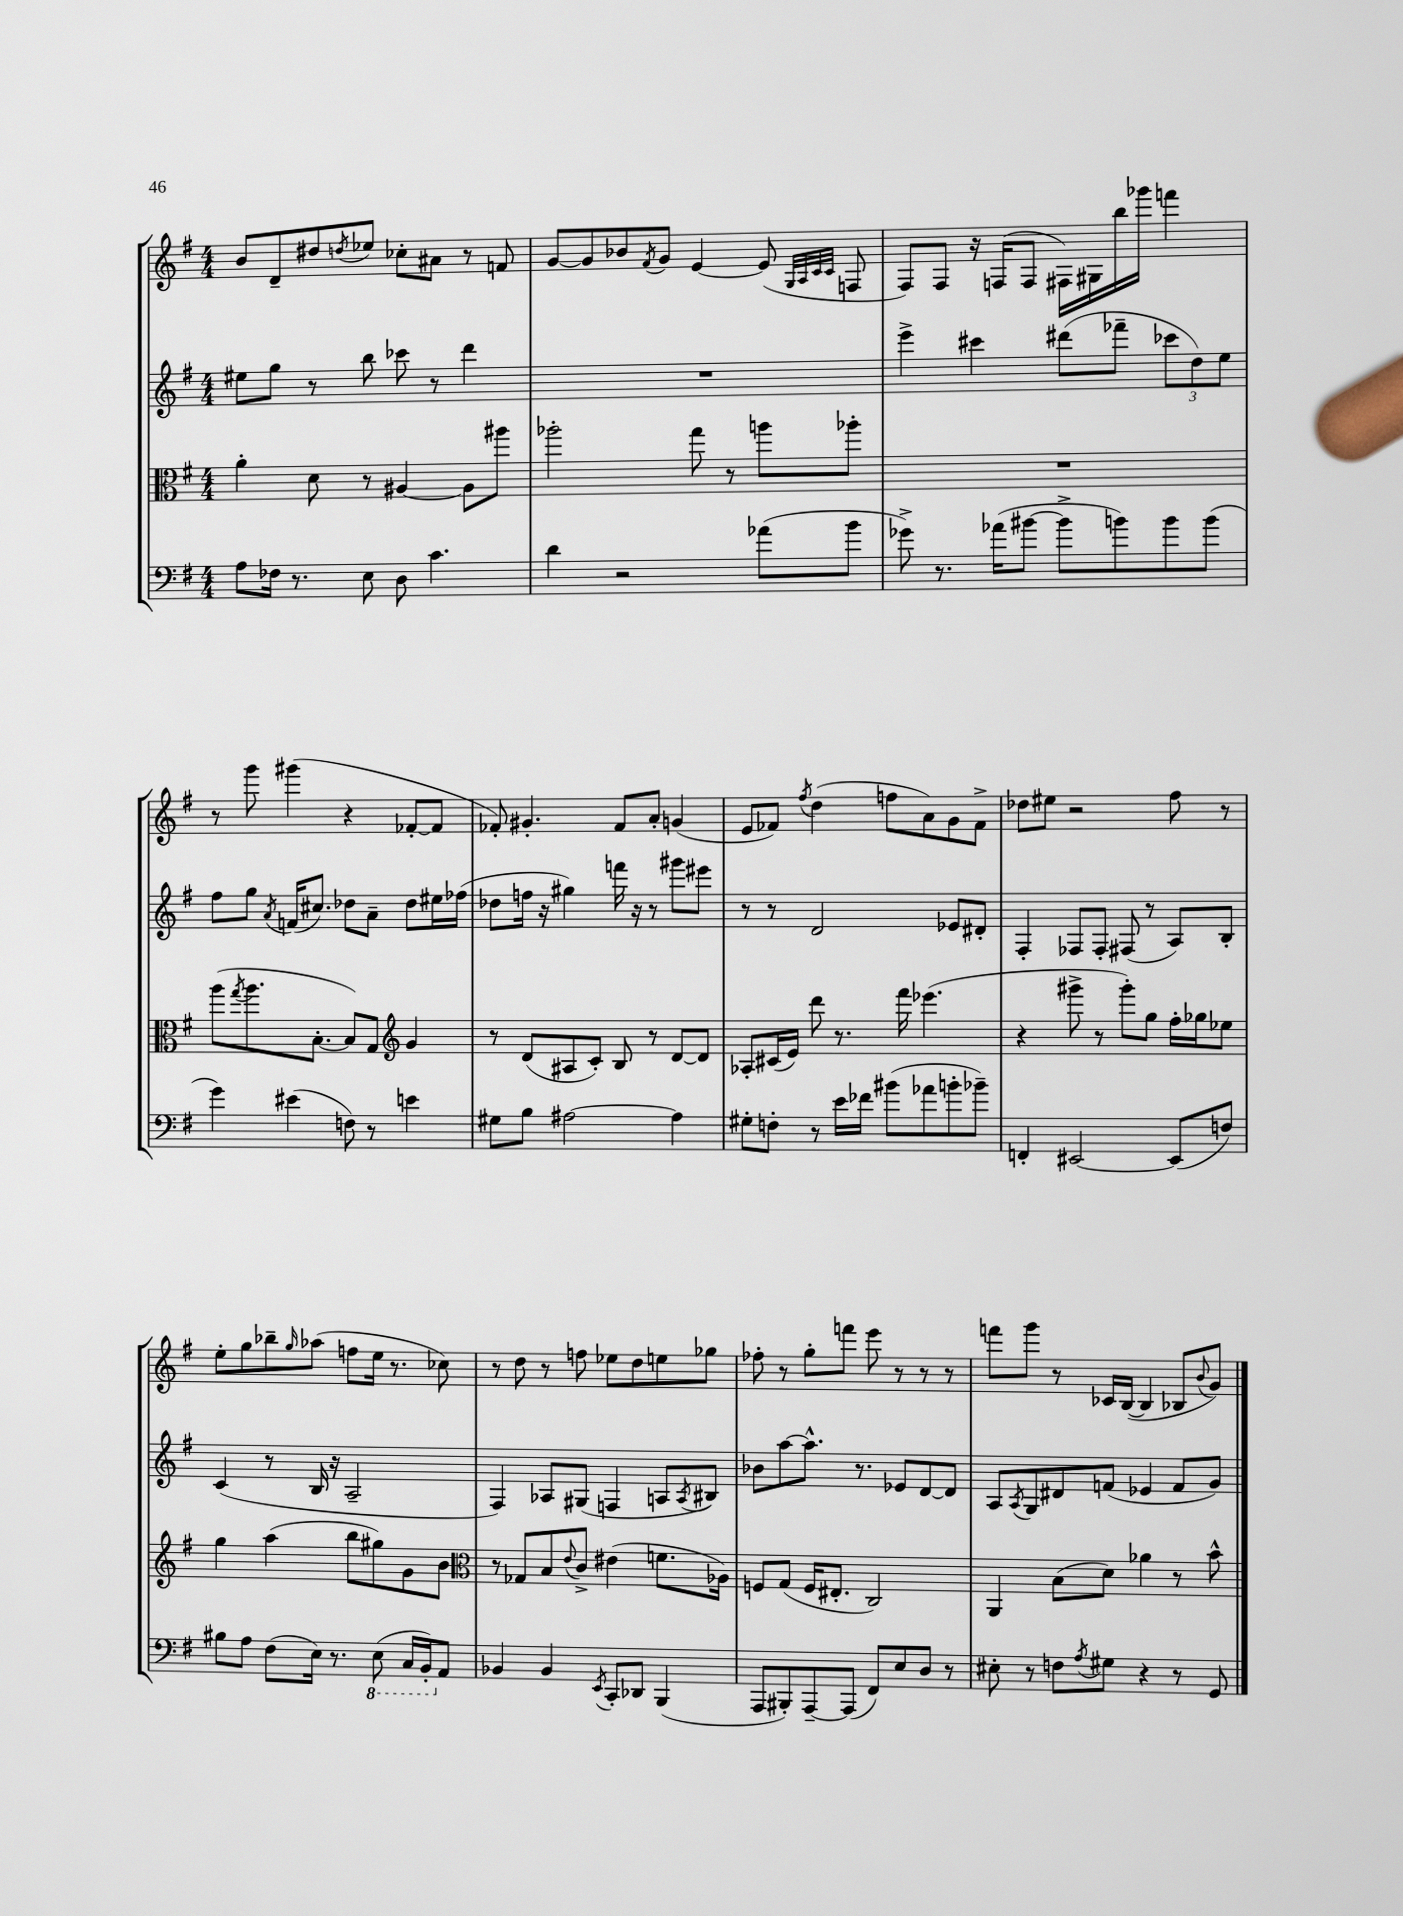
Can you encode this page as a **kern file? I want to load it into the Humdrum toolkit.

**kern	**kern	**kern	**kern
*part4	*part3	*part2	*part1
*staff4	*staff3	*staff2	*staff1
*clefF4	*clefC3	*clefG2	*clefG2
*k[f#]	*k[f#]	*k[f#]	*k[f#]
*M4/4	*M4/4	*M4/4	*M4/4
=130	=130	=130	=130
8A\L	4a'\	8ee#X\L	8b/L
16F-X\Jk	.	8gg\J	8d~/
8.r	.	.	.
.	8d\	8r	8dd#X/
.	.	.	8qddn/
8E\	8r	8bb\	8ee-X/J
8D\	[4A#X/	8ccc-X\	8cc-X'\L
4.c\	.	8r	8a#X\J
.	8A#\L]	4ddd\	8r
.	8aa#X\J	.	8fn/
=131	=131	=131	=131
4d\	2aa-X'\	1r	[8g/L
.	.	.	8g/]
2r	.	.	8b-X/
.	.	.	8qf#/
.	.	.	8g/J
.	8gg\	.	[4e/
.	8r	.	.
(8a-X\L	8aan\L	.	(8e/]
.	.	.	32qqG/LLL
.	.	.	32qqA/
.	.	.	32qqc/
.	.	.	32qqc/JJJ
8b\J	8aa-X'\J	.	8Fn/
=132	=132	=132	=132
8g-X^\)	1r	4eee^\	8F#/L)
8.r	.	.	8F#/J
.	.	4ccc#X\	16r
(16a-X\KL	.	.	(16Fn/KL
[8b#X\J	.	.	8F/J
8b#^\L]	.	(8ddd#X\L	16F#X\LL)
.	.	.	16G#X\
8bn\)	.	8fff-X~\J	16bb\
.	.	.	16ggg-X\JJ
8b\	.	12ccc-X\L	4fffn\
.	.	12dd\)	.
(8b\J	.	.	.
.	.	12ee\J	.
!!LO:LB:g=z
=133	=133	=133	=133
4g\)	(8aa\L	8ff#\L	8r
.	8qgg/	.	.
.	8.aa\	8gg\J	8ggg\
.	.	8qa/	.
(4e#X\	.	(16fn/KL	(4ggg#X\
.	[8.B'\J	8.cc#X/J)	.
8Fn\)	8B/L])	8dd-X\L	4r
8r	8G/J	8a~\J	.
*	*clefG2	*	*
4en\	4g/	8dd-\L	[8f-X'/L
.	.	16ee#X\L	8f-/J]
.	.	(16ff-X\JJ	.
=134	=134	=134	=134
8G#X\L	8r	8dd-X\L	8f-X'/)
8B\J	(8d/L	16ffn\Jk	4.g#X'/
.	.	16r	.
[2A#X\	8A#X/	4gg#X\)	.
.	8c'/J)	.	.
.	8B/	16fffn\	8f-/L
.	.	16r	.
.	8r	8r	8a'/J
4A#\]	[8d/L	8ggg#X\L	(4gn/
.	8d/J]	8eee#X\J	.
=135	=135	=135	=135
8G#X'\L	8A-X'/L	8r	8e/L
8Fn'\J	(16c#X/L	8r	8f-X/J)
.	16e/JJ)	.	.
.	.	.	8qff#/
8r	8ddd\	2d/	(4dd\
16e\LL	8.r	.	.
16f-X\JJ	.	.	.
(8b#X\L	.	.	8ffn\L
.	16fff#\	.	.
8a-X\	(4.eee-X\	.	8a\)
8bn'\	.	8e-X/L	8g\
8b-X~\J)	.	8d#X'/J	8f-^\J
=136	=136	=136	=136
4FFn'/	4r	4F#'/	8dd-X\L
.	.	.	8ee#X\J
[2EE#X/	8ggg#X^\	8F-X/L	2r
.	8r	8F-'/J	.
.	8ggg#'\L)	(8F#X/	.
.	8gg\J	8r	.
(8EE#/L]	16ff#'\LL	8A/L)	8ff#\
.	16gg-X\J	.	.
8Fn/J)	8ee-X\J	8B'/J	8r
!!LO:LB:g=z
=137	=137	=137	=137
8B#X\L	4gg\	(4c/	8ee'\L
8A\J	.	.	8gg\
(8F#\L	(4aa\	8r	8bb-X~\
.	.	.	16qqgg/
16E\Jk)	.	16B/	(8aa-X\J
8.r	.	16r	.
.	8bb\L	2A~/	8ffn\L
*8ba	*	*	*
(8EE\	8gg#X\)	.	16ee\Jk
.	.	.	8.r
16CC/LL	8g\	.	.
16BBB'/J)	.	.	.
*X8ba	*	*	*
8AA/J	8b\J	.	8cc-X\)
=138	=138	=138	=138
*	*clefC3	*	*
4BB-X/	8r	4F#/)	8r
.	8G-X/L	.	8dd\
4BB-/	8B/	8A-X/L	8r
.	8qqe/	.	.
.	8c^/J	(8G#X/J	8ffn\
8qEE/	.	.	.
8CC'/L	(4e#X\	4Fn/	8ee-X\L
8DD-X/J	.	.	8dd\
(4BBB/	8.fn\L	8An/L	8een\
.	.	8qA/	.
.	.	8B#X/J)	8gg-X\J
.	16A-X\Jk)	.	.
=139	=139	=139	=139
8AAA/L	8Fn/L	8b-X\L	8ff-X'\
8BBB#X'/)	(8G/J	[8aa\	8r
[8AAA~/	16F/KL	8.aa^^\J]	8gg'\L
.	8.E#X'/J	.	.
(8AAA/J]	.	.	8fffn\J
.	.	8.r	.
8FF#/L)	2C/)	.	8eee\
8E/	.	8e-X/L	8r
8D/J	.	[8d/	8r
8r	.	8d/J]	8r
=140	=140	=140	=140
8E#X'\	4AA/	8A/L	8fffn\L
.	.	8qA/	.
8r	.	8G/	8ggg\J
8Fn\L	(8B\L	8d#X/	8r
8qA/	.	.	.
8G#X\J	8d\J)	(8fn/J	16c-X/LL
.	.	.	([16B/JJ
4r	4a-X\	4e-X/	4B/]
8r	8r	8f/L	8B-X/L
.	.	.	8qqb/
8GG/	8b^^\	8g/J)	8g/J)
==	==	==	==
*-	*-	*-	*-
